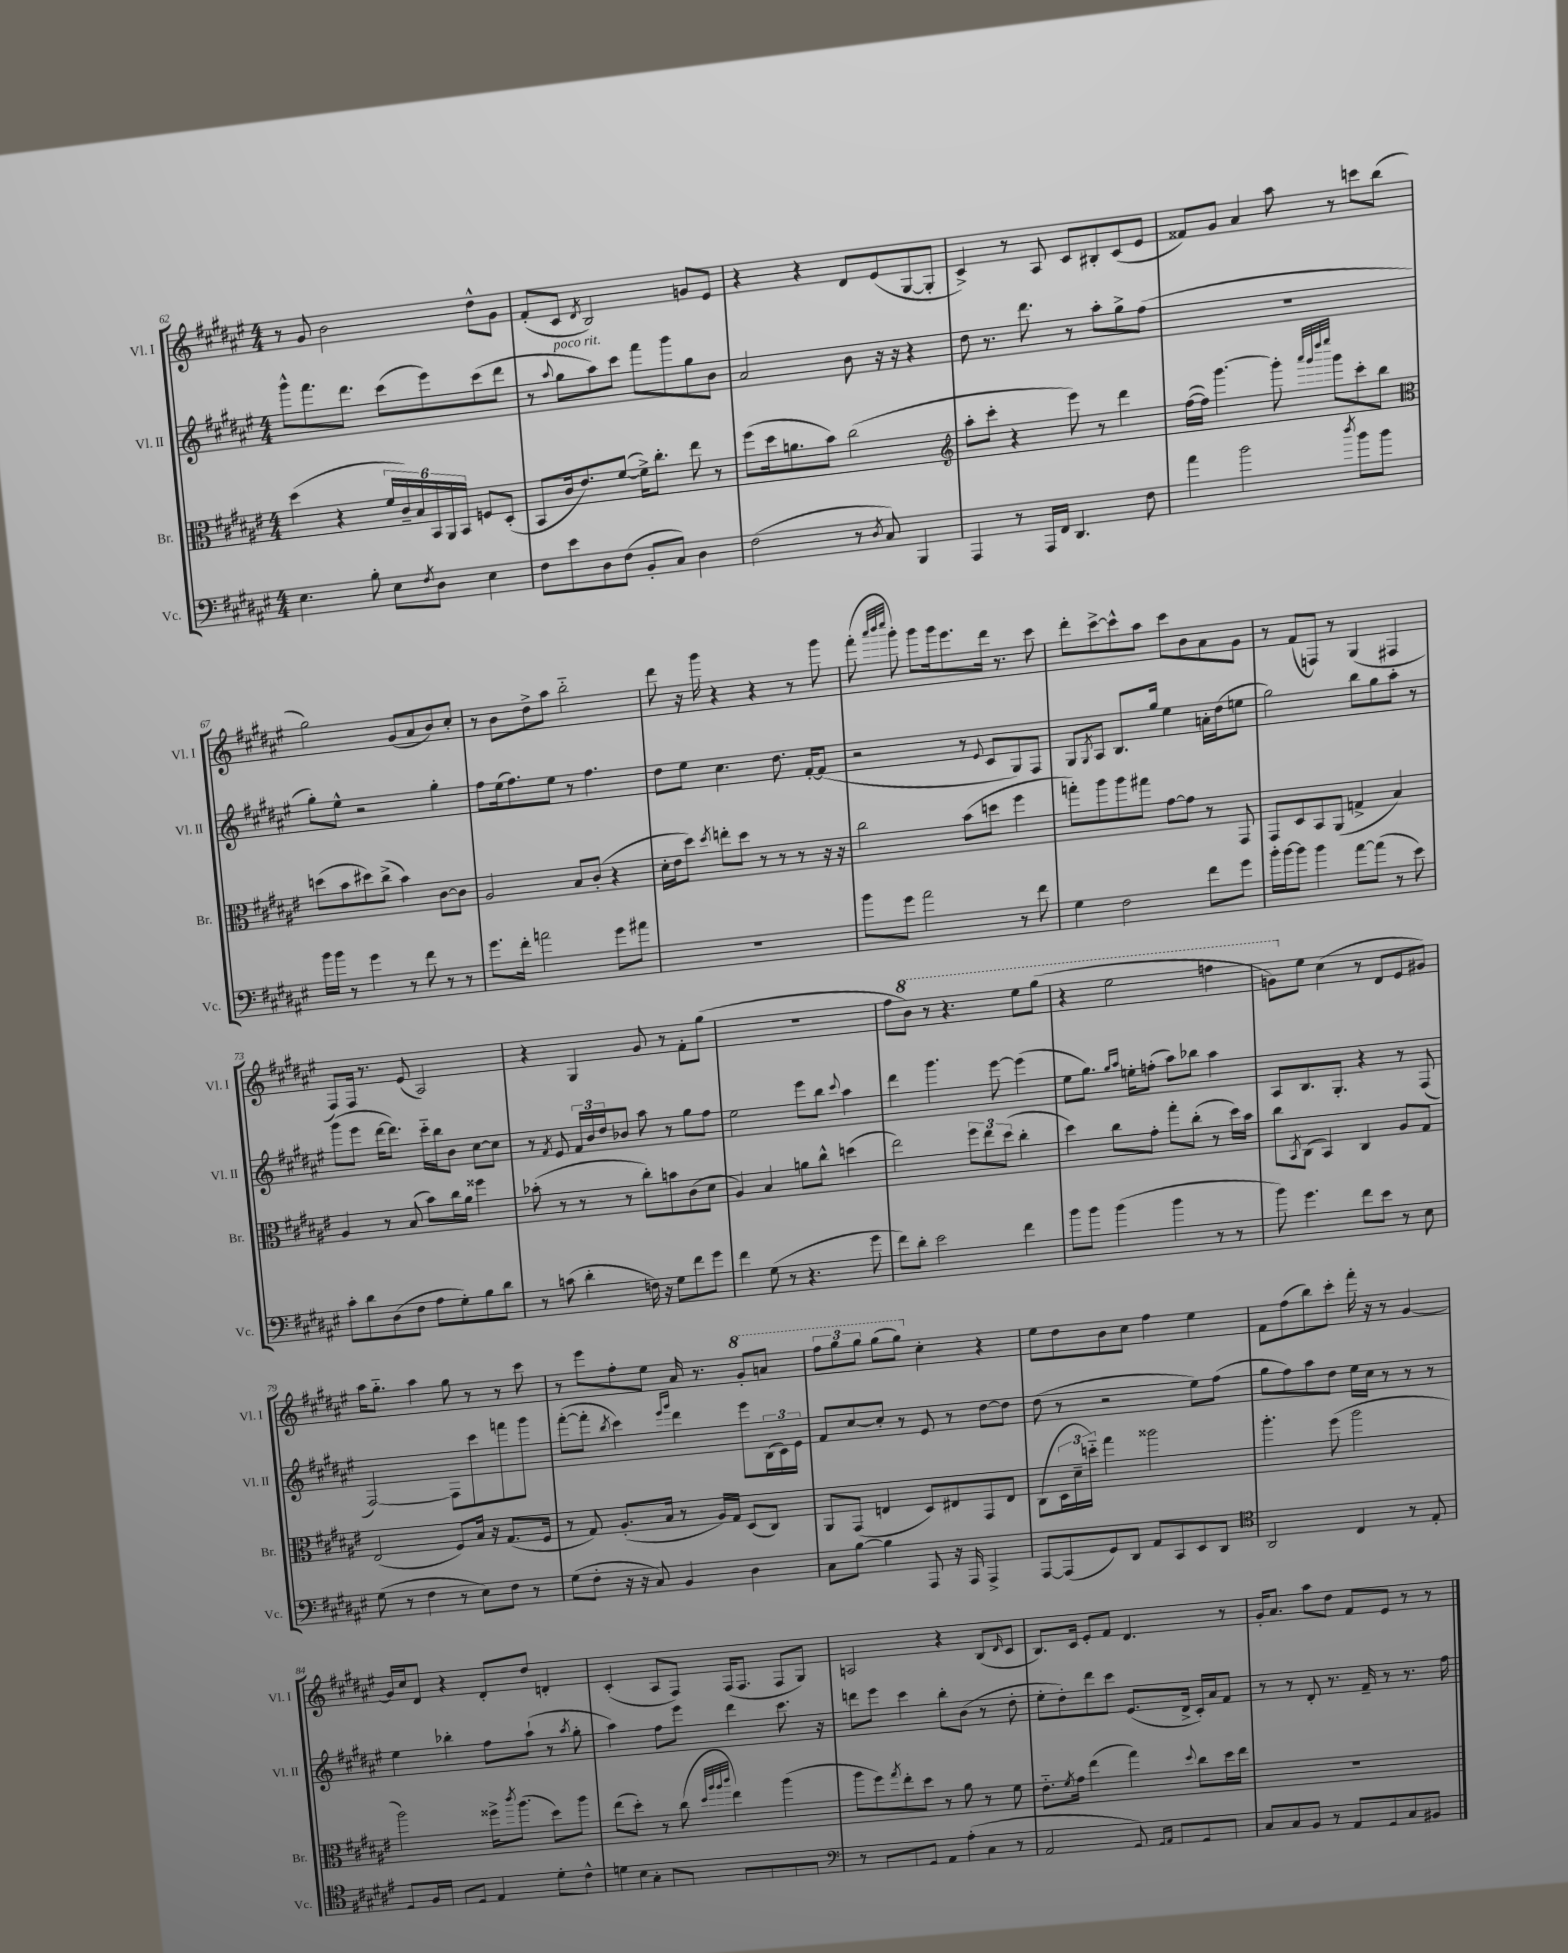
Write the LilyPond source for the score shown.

<<
\new StaffGroup <<
\new Staff = "s0" \with { instrumentName = "Vl. I" shortInstrumentName = "Vl. I" } {
    \clef treble \key fis \major \numericTimeSignature \time 4/4
    r8 gis'8 b'2 dis''8-^ gis'8 |
    fis'8-.( cis'8 \acciaccatura { dis'8 } b2) g'8 eis'8 |
    r4 r4 dis'8 eis'8( gis8~ gis8-. |
    cis'4->) r8 ais8 cis'8 bis8-. cis'8( eis'8 |
    fisis'8) gis'8 ais'4 ais''8 r8 c'''8 b''8( |
    gis''2) gis'8( ais'8 b'8) cis''8-. |
    r8 b'8 dis''8-> ais''8 b''2-_ |
    dis'''8 r16 gis'''16 r4 r4 r8 gis'''8 |
    fis'''8-.( \grace { ais'''32 b'''32 cis''''32 } gis'''8-.) gis'''8 gis'''16 eis'''8. dis'''16 r8. cis'''8 |
    dis'''8-. cis'''8~-> cis'''8-^ ais''8 cis'''8 b'8 ais'8 gis'8 |
    r8 fis'8( f8) r8 gis4( fis4 |
    fis8) fis16 r8. eis'8( ais2) |
    r4 gis4 gis'8 r8 fis'8-. gis''8( |
    R1 |
    fis''8 \ottava #1 b''8) r8 r4. eis'''8 gis'''8( |
    r4 eis'''2 f'''4 |
    g''8) \ottava #0 eis''8 cis''4( r8 dis'8 eis'8 gis'!8) |
    ais''16 gis''8.-_ ais''4 gis''8 r8 r8 cis'''8 |
    r8 eis'''8 fis''8-. eis''8 ais'16 r8. \ottava #1 gis''8-. a''8 |
    \tuplet 3/2 { fis'''8 gis'''8 gis'''8 } gis'''8( gis'''8) \ottava #0 cis''4-. r4 |
    eis''8 dis''8 b'8 cis''8 fis''4 eis''4 |
    fis'8 fis''8( b''8) cis'''8-. fis'''16-. r16 r8 gis'4~ |
    gis'16 cis''16 dis'8 r4 dis'8-. dis''8 d'4-. |
    cis'4-.( ais8 fis8) fis16( fis8. fis8 gis8) |
    a2 r4 b8( \grace { dis'16 } cis'8 |
    b8.) cis'16 eis'8-. fis'8 dis'4. r8 |
    gis'16-. ais'8. ais''8 dis''8 fis'8 eis'8 r8 r8 \bar "|." |
}
\new Staff = "s1" \with { instrumentName = "Vl. II" shortInstrumentName = "Vl. II" } {
    \clef treble \key fis \major \numericTimeSignature \time 4/4
    gis'''8-^ fis'''8. dis'''8. cis'''8( eis'''8) cis'''8( dis'''8 |
    r8 \appoggiatura { ais''8 } gis''8^\markup { \italic "poco rit." } ais''8) cis'''8 fis'''8 gis'''8 gis''8 b'8 |
    ais'2 b'8 r16 r16 r4 |
    dis''8 r8. dis'''8. r8 ais''8-. gis''8-> fis''8( |
    R1 |
    gis''8-.) eis''8-^ r2 gis''4-. |
    fis''8 eis''16( fis''8.) eis''8 r8 fis''4. |
    dis''8 eis''8 cis''4. dis''8. fis'16~-. fis'8( |
    r2 r8 \appoggiatura { eis'8 } cis'8 gis8) fis8 |
    gis8 \acciaccatura { gis8 } ais8 b8. gis''16 eis''4 a'16-. dis''16( e''8 |
    gis''2) b''8 gis''8 ais''8-. r8 |
    gis'''8( eis'''8 dis'''16~ dis'''8.) cis'''16-_ b''16 b'8 cis''8~ cis''8 |
    r8 \acciaccatura { fis'8 } eis'8 \tuplet 3/2 { fis'16 b'16 dis''16 } bes'8 ais''8 r8 gis''8 fis''8 |
    eis''2 eis'''8 b''8 \appoggiatura { cis'''8 } ais''4 |
    dis'''4 gis'''4. eis'''8~ eis'''4( |
    eis''8 gis''8.) \grace { gis''16 ais''16 } e''16-. f''8-.( ais''8) bes''8 ais''4 |
    ais8 b8. gis8.-. r4 r8 fis8( |
    fis2~) fis8 cis'''8 f'''8 gis'''8 |
    fis'''8~-.( fis'''8-. \acciaccatura { b''8 } cis'''4) \grace { eis'''16 gis'''16 } dis'''4 eis'''8 \tuplet 3/2 { b16( cis'16) eis'16 } |
    fis'8 cis''8~ cis''8-. r8 eis'8 r8 dis''8~ dis''8 |
    dis''8( r8 r2 eis''8) fis''8( |
    gis''8 fis''8) ais''8 dis''8 eis''16 cis''16 r8 r8 r8 |
    eis''4 bes''4-. fis''8 ais''8-!( r8 \acciaccatura { ais''8 } gis''8-. |
    ais''4) fis''8 eis'''8 dis'''4 cis'''8. r16 |
    d'''8 eis'''8 cis'''4 b''8-. b'8( r8 dis''8-. |
    eis''8-. dis''8-.) dis'''8 cis'''8 eis'8.( dis'16-> cis'16-.) ais'16 fis'8 |
    r8 r8 dis'8-. r8. fis'16-- r8 r8. fis''16 \bar "|." |
}
\new Staff = "s2" \with { instrumentName = "Br." shortInstrumentName = "Br." } {
    \clef alto \key fis \major \numericTimeSignature \time 4/4
    dis''4( r4 \tuplet 6/4 { fis'16 cis'16--) b16 b,16 ais,16 b,16 } f8 dis8-.( |
    b,8 cis'16 eis'8.) fis'8~( fis'16->) cis''8.-. eis''8 r8 |
    fis''8( dis''16 a'8. b'8) cis''2( |
    \clef treble ais''8-. cis'''8-. r4 eis'''8) r8 dis'''4 |
    fis''16~( fis''16) gis'''4.~ gis'''8-. \grace { ais'''32 gis'''32 dis''''32 eis''''32 } gis'''8 cis'''8-. b''8 |
    \clef alto d''8( b'8 dis''8) cis''8->( b'4) cis'8~ cis'8 |
    ais2 b8 cis'8-.( r4 |
    dis'16-. eis'16 dis''8) \acciaccatura { dis''8 } e''8-. dis''8 r8 r8 r8 r16 r16 |
    cis''2 b'8( d''8 fis''4 |
    g''8-.) ais''8 ais''8 gis''8 gis'8~ gis'8 r8 gis,8 |
    gis,8 dis8 b,8 ais,8( g4-> b4) |
    ais4 r8 b8( b'8) cis''16 ais'16 fisis''4 |
    bes'8-.( r8 r8 r8 cis''8-.) b'8 cis'8( dis'8 |
    ais4) b4 a'8 cis''8-^ d''4( |
    eis''2) \tuplet 3/2 { fis''8 eis''8 dis''8( } cis''4-. |
    dis''4) cis''8 gis'8-. gis''8-. cis''8-.( r8 dis''16) b'16 |
    cis''8 \acciaccatura { b,8 } cis8( b,4) cis4 ais8 gis8 |
    eis2( fis8) b16 r16 gis8.( fis16 |
    r8 gis8) ais8.-.( b16 r8 ais16) gis16 dis8( cis8) |
    ais,8 gis,8( e4 dis8) eis8 gis,8 eis8 |
    cis8( \tuplet 3/2 { dis16 dis'16-- d''16-_) } gis''4 aisis''2 |
    ais''4.-. fis''8( ais''2 |
    ais''2) fisis''16-> \acciaccatura { cis'''8 } ais''8.( dis''8) ais''8 |
    eis''8( dis''8-.) r8 cis''8( \grace { dis''32 ais''32 ais''32 cis'''32 } eis''4) ais''4( |
    ais''8 fis''8) \acciaccatura { gis''8 } eis''8-. dis''8 r8 ais'8 r8 fis'8 |
    eis'8.-_ \acciaccatura { fis'8 } gis'16 eis''4( gis''4) \appoggiatura { dis''8 } cis''8 dis''16 eis''16 |
    R1 \bar "|." |
}
\new Staff = "s3" \with { instrumentName = "Vc." shortInstrumentName = "Vc." } {
    \clef bass \key fis \major \numericTimeSignature \time 4/4
    eis4. b8-. eis8 \acciaccatura { fis8 } dis8 eis4 |
    fis8 eis'8 dis8 fis8( b,8-. cis8) dis4 |
    fis2( r8 \acciaccatura { dis8 } cis8) b,,4 |
    ais,,4 r8 ais,,16 fis,16 dis,4. fis8 |
    ais'4 b'2 \acciaccatura { dis''8 } b'8 b'8 |
    b'16 b'16 r8 gis'4 r8 fis'8 r8 r8 |
    gis'8. fis'16-. a'2 gis'8 ais'8 |
    R1 |
    b'8 gis'8 ais'2 r8 fis'8 |
    gis4 fis2 fis'8 gis'8 |
    b'16-. b'16~ b'8 b'4 ais'8~ ais'8( r8 eis'8) |
    cis'8-. dis'8 dis8( fis8 ais8 gis8-.) b8 dis'8 |
    r8 c'8( dis'4-. f16) r16 gis8 fis'8 gis'8 |
    fis'4 gis8( r8 r4. gis'8 |
    fis'8) dis'8-. eis'2 fis'4 |
    b'8 b'8 b'4( b'4 r8 r8 |
    b'8) gis'4. fis'8 eis'8 r8 eis8 |
    gis8( r8 fis4 r8 eis8) fis8 r8 |
    gis8( fis8-. r16 r16 cis8) b,4 dis4 |
    cis8 b8~ b4 ais,,8 r16 ais,,16 ais,,4-> |
    ais,,8~ ais,,8( gis,8) dis,8 ais,8 cis,8 eis,8 dis,8 |
    \clef tenor ais,2 cis4 r8 eis8-. |
    dis8( fis16-> b,16~ b,8) dis8-. eis4 dis'8-. cis'8-^ |
    d'8 b16 gis16-. ais,8 eis,8 f,8 eis,8-. fis,8 e,8( |
    \clef bass r8 ais,,8 ais,,8 gis,8-.) ais,8 ais8-.( cis8 r8 |
    ais,2 gis,8) \grace { gis,16 ais,16 } fis,8 gis,8 eis,8 |
    cis8 cis8 b,8( r8 ais,8 gis,8) cis8 bis,8 \bar "|." |
}
>>
>>
\layout { \context { \Score currentBarNumber = #62 } }
